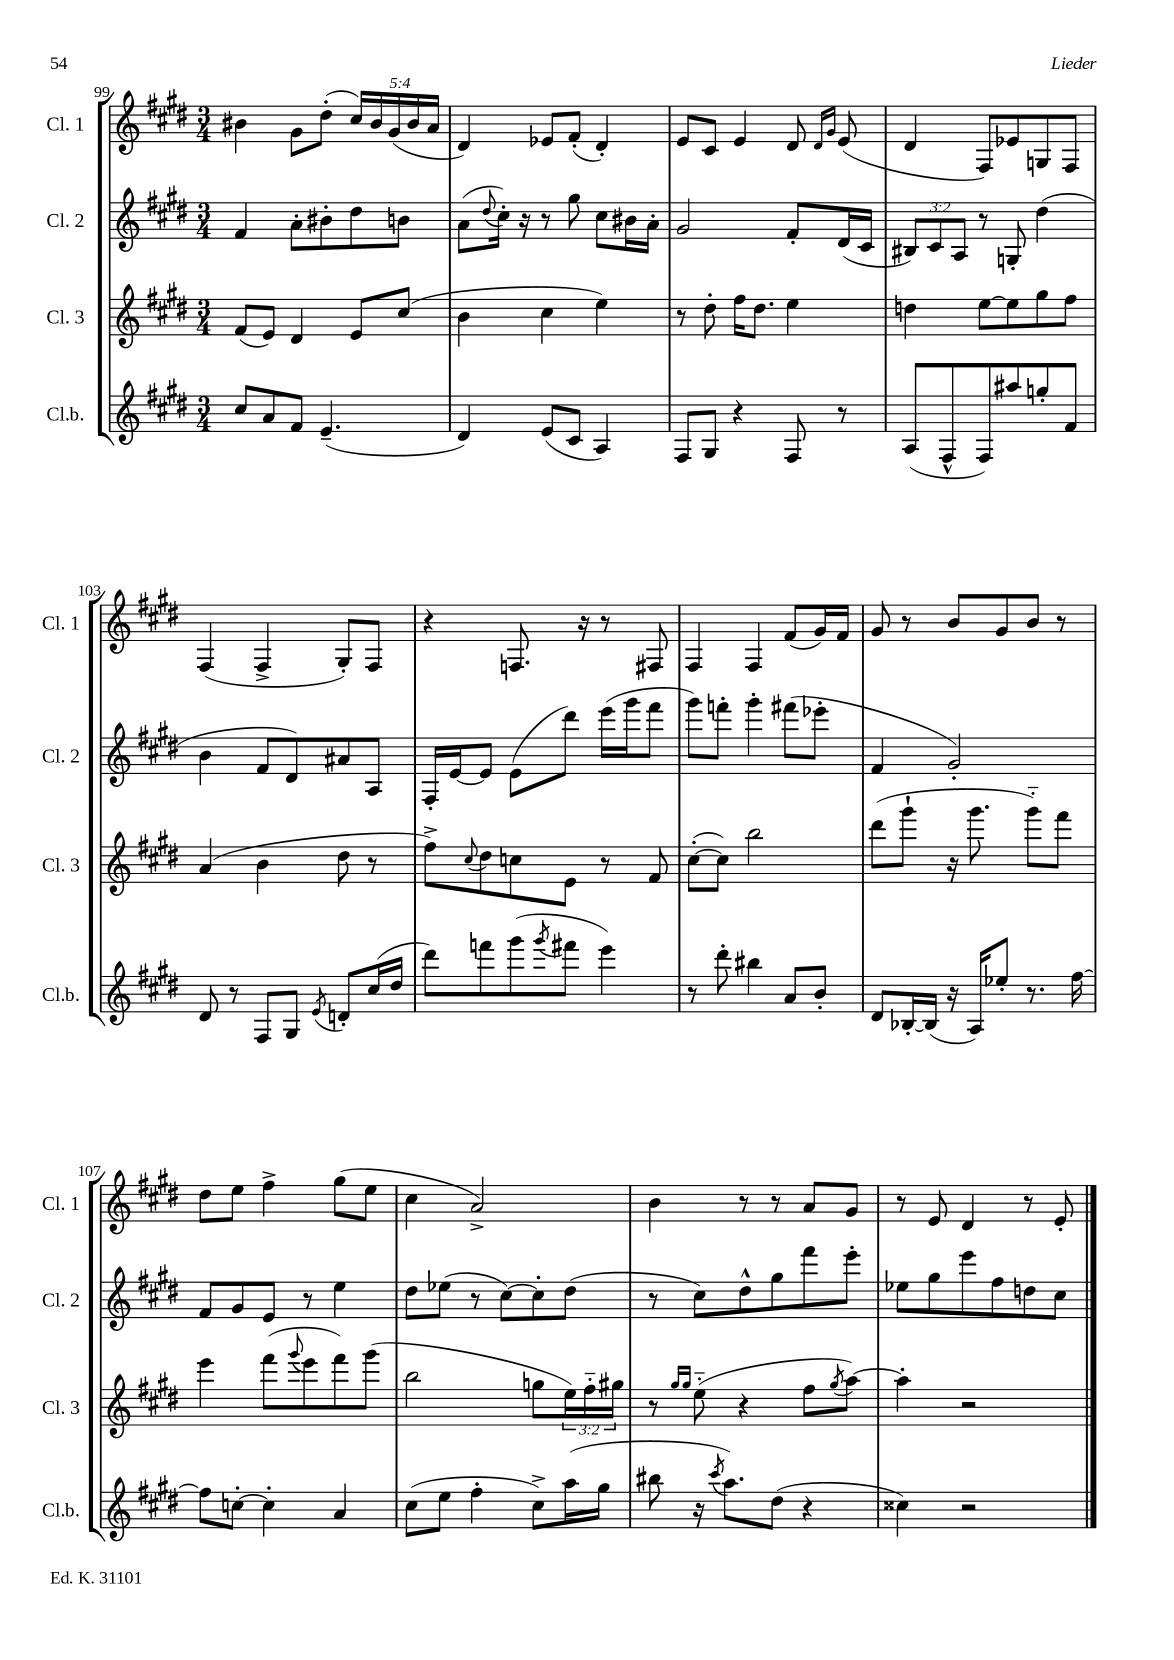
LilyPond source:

<<
\new StaffGroup <<
\new Staff = "s0" \with { instrumentName = "Cl. 1" shortInstrumentName = "Cl. 1" } {
    \clef treble \key e \major \numericTimeSignature \time 3/4 \override Staff.TupletNumber.text = #tuplet-number::calc-fraction-text
    bis'4 gis'8 dis''8-.( \tuplet 5/4 { cis''16) bis'16 gis'16( bis'16 a'16 } |
    dis'4) ees'8 fis'8-.( dis'4-.) |
    e'8 cis'8 e'4 dis'8 \grace { dis'16 gis'16 } e'8( |
    dis'4 fis8) ees'8 g8 fis8 |
    fis4( fis4-> gis8-.) fis8 |
    r4 f8. r16 r8 fis8 |
    fis4 fis4 fis'8( gis'16) fis'16 |
    gis'8 r8 b'8 gis'8 b'8 r8 |
    dis''8 e''8 fis''4-> gis''8( e''8 |
    cis''4 a'2->) |
    b'4 r8 r8 a'8 gis'8 |
    r8 e'8 dis'4 r8 e'8-. \bar "|." |
}
\new Staff = "s1" \with { instrumentName = "Cl. 2" shortInstrumentName = "Cl. 2" } {
    \clef treble \key e \major \numericTimeSignature \time 3/4 \override Staff.TupletNumber.text = #tuplet-number::calc-fraction-text
    fis'4 a'8-. bis'8-. dis''8 b'8 |
    a'8( \appoggiatura { dis''8 } cis''16-.) r16 r8 gis''8 cis''8 bis'16 a'16-. |
    gis'2 fis'8-. dis'16( cis'16 |
    \tuplet 3/2 { bis8) cis'8 a8 } r8 g8-. dis''4( |
    b'4 fis'8 dis'8) ais'8 a8 |
    fis16-. e'16~ e'8 e'8( dis'''8) e'''16( gis'''16 fis'''8 |
    gis'''8) f'''8-. gis'''4-. fis'''8( ees'''8-. |
    fis'4 gis'2-.) |
    fis'8 gis'8 e'8 r8 e''4 |
    dis''8 ees''8( r8 cis''8~) cis''8-. dis''8( |
    r8 cis''8) dis''8-^ gis''8 fis'''8 e'''8-. |
    ees''8 gis''8 e'''8 fis''8 d''8 cis''8 \bar "|." |
}
\new Staff = "s2" \with { instrumentName = "Cl. 3" shortInstrumentName = "Cl. 3" } {
    \clef treble \key e \major \numericTimeSignature \time 3/4 \override Staff.TupletNumber.text = #tuplet-number::calc-fraction-text
    fis'8( e'8) dis'4 e'8 cis''8( |
    b'4 cis''4 e''4) |
    r8 dis''8-. fis''16 dis''8. e''4 |
    d''4 e''8~ e''8 gis''8 fis''8 |
    a'4( b'4 dis''8 r8 |
    fis''8->) \appoggiatura { cis''8 } dis''8 c''8 e'8 r8 fis'8 |
    cis''8~-.( cis''8) b''2 |
    dis'''8( gis'''8-! r16 gis'''8. gis'''8-_) fis'''8 |
    e'''4 fis'''8( \appoggiatura { gis'''8 } e'''8 fis'''8) gis'''8( |
    b''2 g''8 \tuplet 3/2 { e''16) fis''16-_ gis''16 } |
    r8 \grace { gis''16 gis''16 } e''8-_( r4 fis''8 \acciaccatura { gis''8 } a''8~) |
    a''4-. r2 \bar "|." |
}
\new Staff = "s3" \with { instrumentName = "Cl.b." shortInstrumentName = "Cl.b." } {
    \clef treble \key e \major \numericTimeSignature \time 3/4
    cis''8 a'8 fis'8 e'4.--( |
    dis'4) e'8( cis'8 a4) |
    fis8 gis8 r4 fis8 r8 |
    a8( fis8-^ fis8) ais''8 g''8-. fis'8 |
    dis'8 r8 fis8 gis8 \acciaccatura { e'8 } d'8-. cis''16( dis''16 |
    dis'''8) f'''8 gis'''8( \acciaccatura { gis'''8 } fis'''8 e'''4) |
    r8 dis'''8-. bis''4 a'8 b'8-. |
    dis'8 bes16~-. bes16( r16 a16) ees''8-. r8. fis''16~ |
    fis''8 c''8~-. c''4-. a'4 |
    cis''8( e''8 fis''4-. cis''8->) a''16( gis''16 |
    bis''8 r16 \acciaccatura { cis'''8 } a''8.) dis''8( r4 |
    cisis''4) r2 \bar "|." |
}
>>
>>
\layout { \context { \Score currentBarNumber = #99 } }
